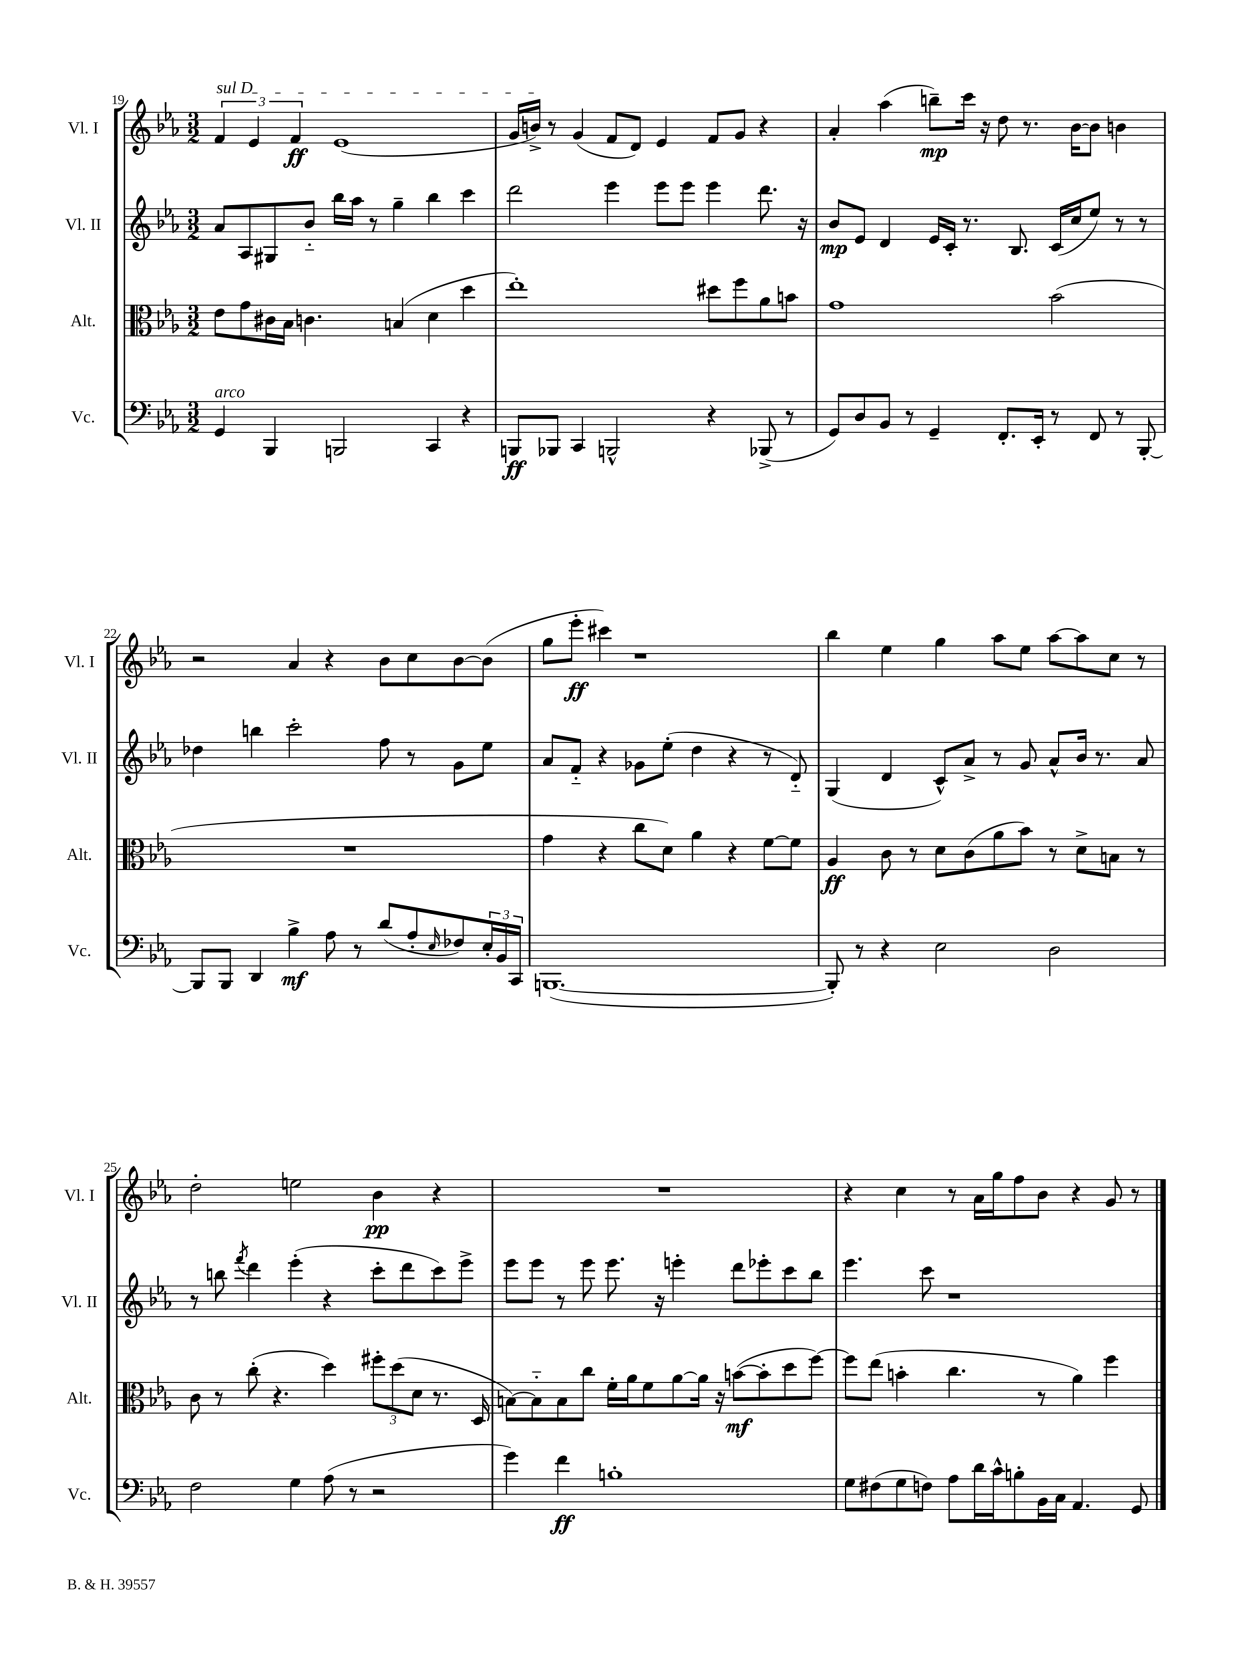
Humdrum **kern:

**kern	**kern	**kern	**kern
*staff4	*staff3	*staff2	*staff1
*clefF4	*clefC3	*clefG2	*clefG2
*k[b-e-a-]	*k[b-e-a-]	*k[b-e-a-]	*k[b-e-a-]
*M3/2	*M3/2	*M3/2	*M3/2
4GG	8e-	8a-	6f
.	8g	8A-	.
.	.	.	6e-
4BBB-	16c#	8G#	.
.	16B-	.	.
.	.	.	6f
.	4.c	8b-'~	.
2BBB	.	16bb-	(1e-
.	.	16aa-	.
.	.	8r	.
.	(4B	4gg~	.
4CC	4d	4bb-	.
4r	4dd	4ccc	.
=	=	=	=
8BBB	1ee-')	2ddd	16g
.	.	.	16b^)
8BBB-	.	.	8r
4CC	.	.	(4g
2BBB^^	.	4eee-	8f
.	.	.	8d)
.	.	8eee-	4e-
.	.	8eee-	.
4r	8dd#	4eee-	8f
.	8ff	.	8g
(8BBB-^	8a-	8.ddd	4r
8r	8b	.	.
.	.	16r	.
=	=	=	=
8GG)	1g	8b-	4a-'
8D	.	8e-	.
8BB-	.	4d	(4aa-
8r	.	.	.
4GG~	.	16e-	8bb~)
.	.	16c'	.
.	.	8.r	16ccc
.	.	.	16r
8.FF'	.	.	8dd
.	.	8.B-	.
.	.	.	8.r
16EE-'	.	.	.
8r	(2b-	(16c	.
.	.	16cc	[16b-
8FF	.	8ee-)	8b-]
8r	.	8r	4b
[8BBB-'	.	8r	.
=	=	=	=
8BBB-]	1.r	4dd-	2r
8BBB-	.	.	.
4DD	.	4bb	.
4B-^	.	2ccc'	4a-
8A-	.	.	4r
8r	.	.	.
(8d	.	8ff	8b-
8A-'	.	8r	8cc
16qqE-	.	.	.
8F-)	.	8g	[8b-
24E-'	.	8ee-	(8b-]
24BB-	.	.	.
24CC	.	.	.
=	=	=	=
([1.BBB	4g	8a-	8gg
.	.	8f'~	8eee-'
.	4r	4r	4ccc#)
.	8cc	8g-	1r
.	8d)	(8ee-'	.
.	4a-	4dd	.
.	4r	4r	.
.	[8f	8r	.
.	8f]	8d'~)	.
=	=	=	=
8BBB'])	4A-	(4G	4bb-
8r	.	.	.
4r	8c	4d	4ee-
.	8r	.	.
2E-	8d	8c^^)	4gg
.	(8c	8a-^	.
.	8a-	8r	8aa-
.	8b-)	8g	8ee-
2D	8r	8a-^^	[8aa-
.	8d^	16b-	8aa-]
.	.	8.r	.
.	8B	.	8cc
.	8r	8a-	8r
=	=	=	=
2F	8c	8r	2dd'
.	8r	8bb	.
.	.	8qfff	.
.	(8cc'	4ddd	.
.	4.r	.	.
4G	.	(4eee-'	2ee
(8A-	4dd)	4r	.
8r	.	.	.
2r	12ff#'	8ccc'	4b-
.	(12dd	.	.
.	.	8ddd	.
.	12d	.	.
.	8.r	8ccc)	4r
.	.	8eee-^	.
.	16D	.	.
=	=	=	=
4g)	[8B)	8eee-	1.r
.	8B'~]	8eee-	.
4f	8B	8r	.
.	8cc	8eee-	.
1B'	16f'	8.eee-	.
.	16a-	.	.
.	8f	.	.
.	.	16r	.
.	[8a-	4eee'	.
.	16a-]	.	.
.	16r	.	.
.	([8b	8ddd	.
.	8b']	8eee-'	.
.	8dd	8ccc	.
.	[8ff)	8bb-	.
=	=	=	=
8G	8ff]	4.eee-	4r
(8F#	(8ee-	.	.
8G	4b'	.	4cc
8F)	.	8ccc	.
8A-	4.cc	1r	8r
16d	.	.	16a-
16c^^	.	.	16gg
8B'	.	.	8ff
16BB-	8r	.	8b-
16C	.	.	.
4.AA-	4a-)	.	4r
.	4ff	.	8g
8GG	.	.	8r
==	==	==	==
*-	*-	*-	*-
